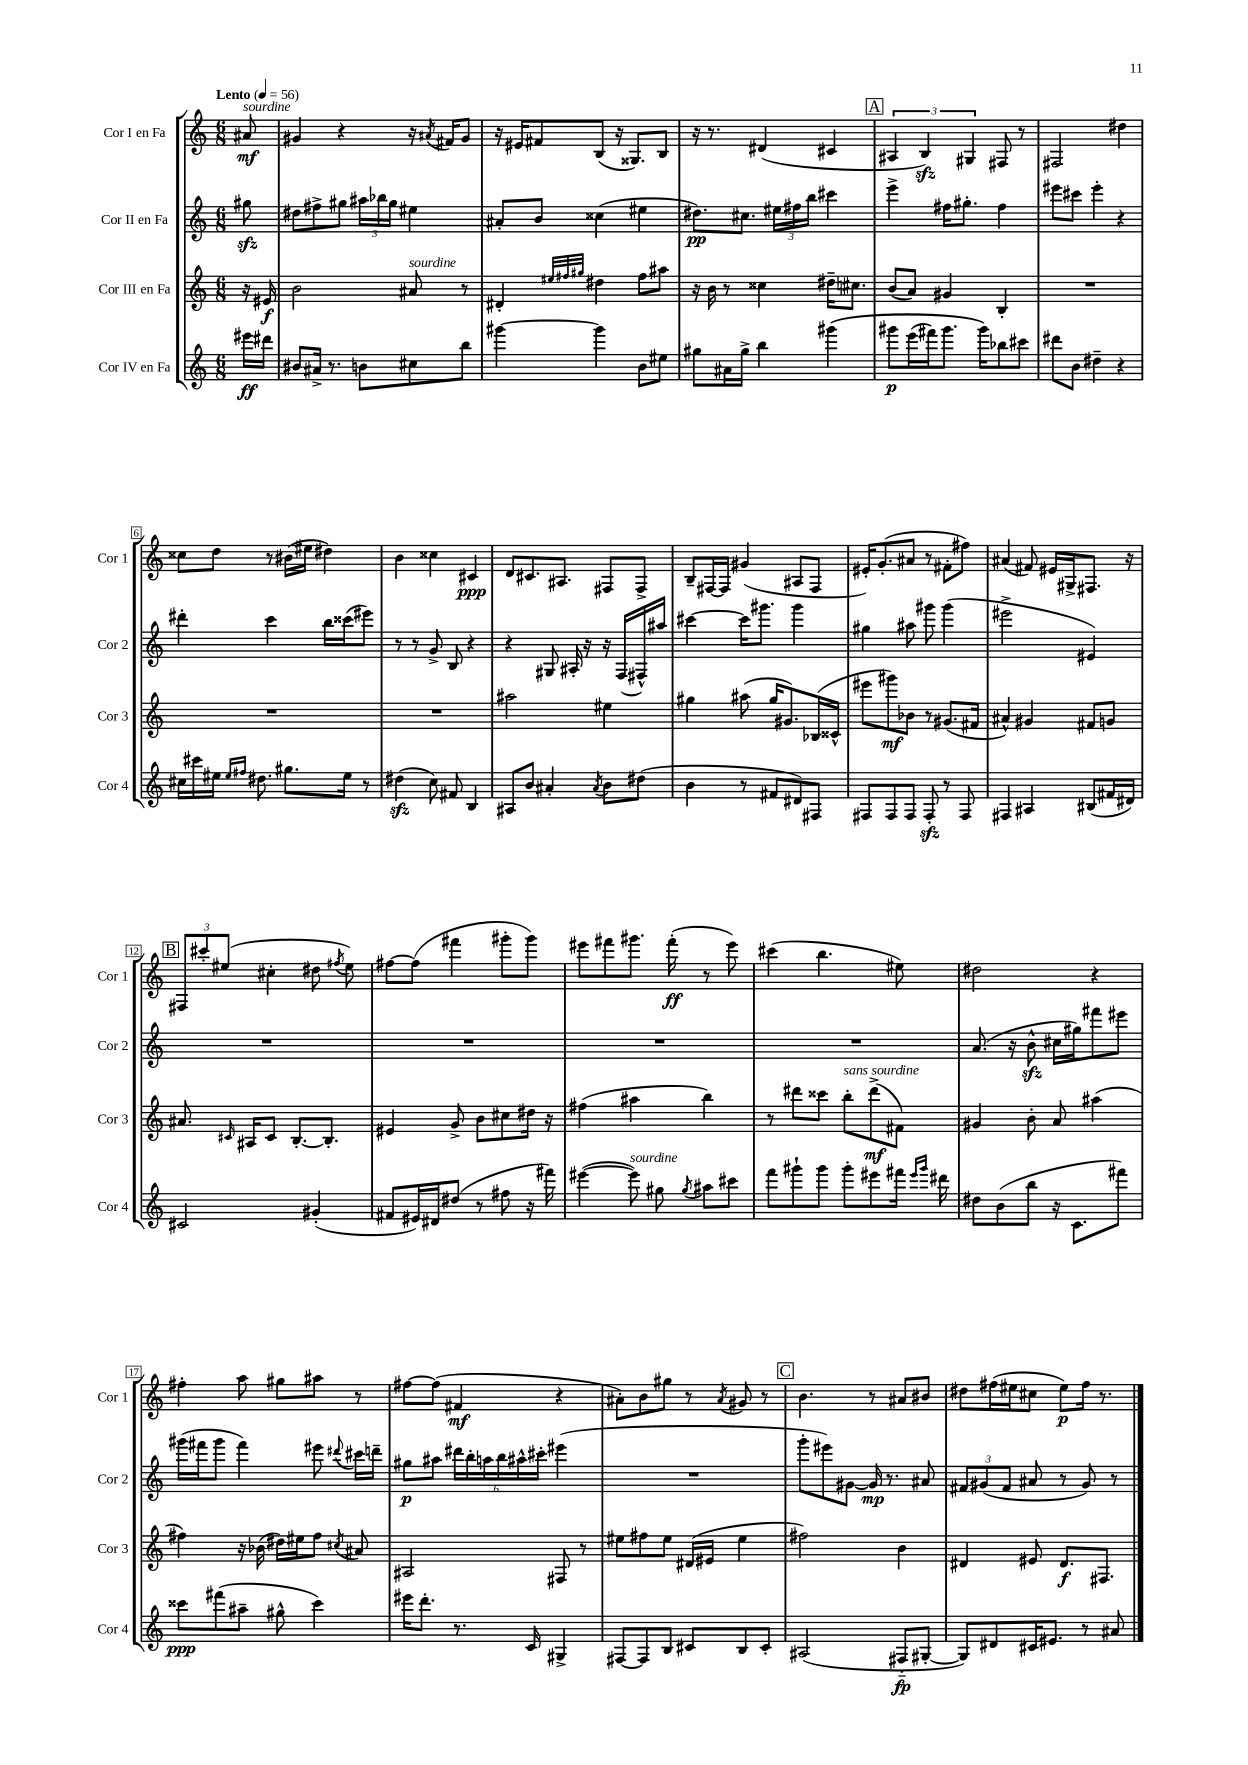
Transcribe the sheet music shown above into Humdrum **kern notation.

**kern	**kern	**kern	**kern
*staff4	*staff3	*staff2	*staff1
*clefG2	*clefG2	*clefG2	*clefG2
*k[]	*k[]	*k[]	*k[]
*M6/8	*M6/8	*M6/8	*M6/8
*MM56	*MM56	*MM56	*MM56
16eee#	16r	8gg#	8a#
16ddd#	16e#	.	.
=	=	=	=
8b#	2b	8dd#	4g#
16a#^	.	8ff#^	.
8.r	.	.	.
.	.	8gg#	4r
8b	.	24aa#	.
.	.	24bb-	.
.	.	24gg#	.
8cc#	8a#	4ee#	16r
.	.	.	8qa#
.	.	.	16f#
8bb	8r	.	8g#
=	=	=	=
[4ggg#	4d#'	8a#'	16r
.	.	.	16e#
.	.	8b	8f#
.	32qqee#	.	.
.	32qqff#	.	.
.	32qqgg#	.	.
4ggg#]	4dd#	(4cc##	(8B
.	.	.	16r
.	.	.	8.G##)
8b	8ff#	4ee#	.
8ee#	8aa#	.	8B
=	=	=	=
8gg#	16r	8.dd#)	16r
.	16b	.	8.r
16a#	8r	.	.
16gg#^	.	8.cc#	.
4bb	4cc##	.	(4d#
.	.	24ee#	.
.	.	24ff#	.
.	.	24bb	.
&(4ggg#	16dd#~	4ccc#	4c#
.	8.cc#	.	.
=	=	=	=
8ggg#	(8b	4eee^	6A#
(16eee	8a)	.	.
.	.	.	6B)
16fff#)	.	.	.
8.ggg#	4g#	16ff#	.
.	.	8.gg#'	.
.	.	.	6G#
16ggg#&)	.	.	.
8bb-	4B'	4ff#	8F#
8ccc#	.	.	8r
=	=	=	=
8ddd#	2.r	8eee#	2F#
8b	.	8ccc#	.
4dd#~	.	4eee#'	.
4r	.	4r	4dd#
=	=	=	=
16cc#	2.r	4ddd#'	8cc##
16ccc#	.	.	.
16ee#	.	.	8dd
16qqee#	.	.	.
16qqff#	.	.	.
8.dd#	.	.	.
.	.	4ccc	8r
8.gg#	.	.	(16b#
.	.	.	16ee#
.	.	16bb	4dd#)
16ee#	.	(16ccc##	.
8r	.	8eee#)	.
=	=	=	=
(4dd#	2.r	8r	4b
.	.	8r	.
8cc)	.	8g^	4cc##
8f#	.	8B	.
4B	.	4r	4c#
=	=	=	=
8A#	2aa#	4r	8d
8b	.	.	8.c#
4a#'	.	8G#	.
.	.	.	8.A#
.	.	16A#'	.
.	.	16r	.
8qa#	.	.	.
8b	4ee#	16r	8F#
.	.	(16F	.
(8dd#	.	16F#^^)	8F#^
.	.	16aa#	.
=	=	=	=
4b	4gg#	[4ccc#	8B~
.	.	.	[16F#
.	.	.	16F#]
8r	(8aa#	16ccc#]	(4g#
.	.	8.ggg#	.
8f#	16gg#	.	.
.	8.g#)	.	.
8d#)	.	4ggg#	8A#
8F#	(16B-	.	8F#
.	16c##^^	.	.
=	=	=	=
8F#	8eee#	4gg#	16e#')
.	.	.	(8.g'
8F#	8ggg#)	.	.
8F#	8b-	8aa#	8a#
8F#'	8r	8ggg#	8r
8r	(8.g#	(4ggg#	8f#'
8F#	.	.	8ff#)
.	16f#	.	.
=	=	=	=
4F#	4a#^^)	2eee#^	(4a#
4A#	4g#	.	8f#)
.	.	.	16e#
.	.	.	16G#^
(8B#	8f#	4e#)	8.F#
16f#	8g	.	.
16d#)	.	.	16r
=	=	=	=
2c#	8.a#	2.r	12F#
.	.	.	12ccc#'
.	.	.	(12ee#
.	16qqc#	.	.
.	16A#	.	.
.	8c#	.	4cc#'
.	[8.B'	.	.
(4g#'	.	.	8dd#
.	8.B']	.	.
.	.	.	8qff#
.	.	.	8ee#)
=	=	=	=
8f#	4e#	2.r	[8ff#
16e#)	.	.	(8ff#]
16d#	.	.	.
(8dd#	8g^	.	4fff#
8r	8b	.	.
8ff#	8cc#	.	8ggg#'
16r	16dd#	.	8ggg#)
16fff#)	16r	.	.
=	=	=	=
([4eee#	(4ff#	2.r	8eee#
.	.	.	8fff#
8eee#])	4aa#	.	8.ggg#
8gg#	.	.	.
.	.	.	(16fff#'
8qgg#	.	.	.
8aa#	4bb)	.	8r
8ccc#	.	.	8eee#)
=	=	=	=
8fff	8r	2.r	(4ccc#
8ggg#`	8ddd#	.	.
8ggg#	8ccc##	.	4.bb
8ggg#'	8bb'	.	.
8eee#	(8ddd#^	.	.
16fff#	8f#)	.	8ee#)
16qqeee#	.	.	.
16qqggg#	.	.	.
16ddd#	.	.	.
=	=	=	=
8dd#	4g#	(8.a	2dd#
(8b	.	.	.
.	.	16r	.
8bb	8b'	8b^^	.
16r	8a	16cc#	.
8.c	.	16gg#)	.
.	(4aa#	8fff#	4r
8fff#)	.	8eee#	.
=	=	=	=
8ccc##	4ff#)	(16ggg#	4ff#'
.	.	16fff#	.
(8fff#	.	8ggg#	.
8aa#~	16r	4fff#)	8aa
.	(16b-	.	.
8gg#^^	16dd#)	.	8gg#
.	16ee#	.	.
4ccc##)	8ff#	8eee#	8aa#
.	8qcc#	8qqddd#	.
.	8a#	16ccc#	8r
.	.	16ddd~	.
=	=	=	=
16eee#	2A#	8gg#	[8ff#
8.ddd'	.	.	.
.	.	8aa#	(8ff#]
8.r	.	24ddd#	4f#
.	.	24bb'	.
.	.	24aa	.
.	.	24bb	.
.	.	24aa#^^	.
16c	.	.	.
.	.	24ccc#'	.
4G#^	8F#	(4eee#	4r
.	8r	.	.
=	=	=	=
[8F#	8ee#	2.r	8a#')
8F#]	8ff#	.	8b
8B	8ee#	.	8gg#
8c#	(16d#	.	8r
.	16e#	.	.
.	.	.	8qa#
8B	4ee#	.	8g#
8c#'	.	.	8r
=	=	=	=
(2A#	2ff#)	8ggg'	4.b
.	.	8eee#)	.
.	.	[8g#	.
.	.	16g#]	8r
.	.	8.r	.
8F#'~	4b	.	8a#
[8G#'	.	8a#	8b#
=	=	=	=
8G#])	4d#	12f#	8dd#
.	.	(12g#	.
8d#	.	.	(16ff#
.	.	12f#	.
.	.	.	16ee#
16c#	8e#	8a#	8cc#
8.e#	.	.	.
.	8.d#	8r	8ee#)
8r	.	8g#)	16ff#
.	8.F#	.	8.r
8a#	.	8r	.
==	==	==	==
*-	*-	*-	*-
